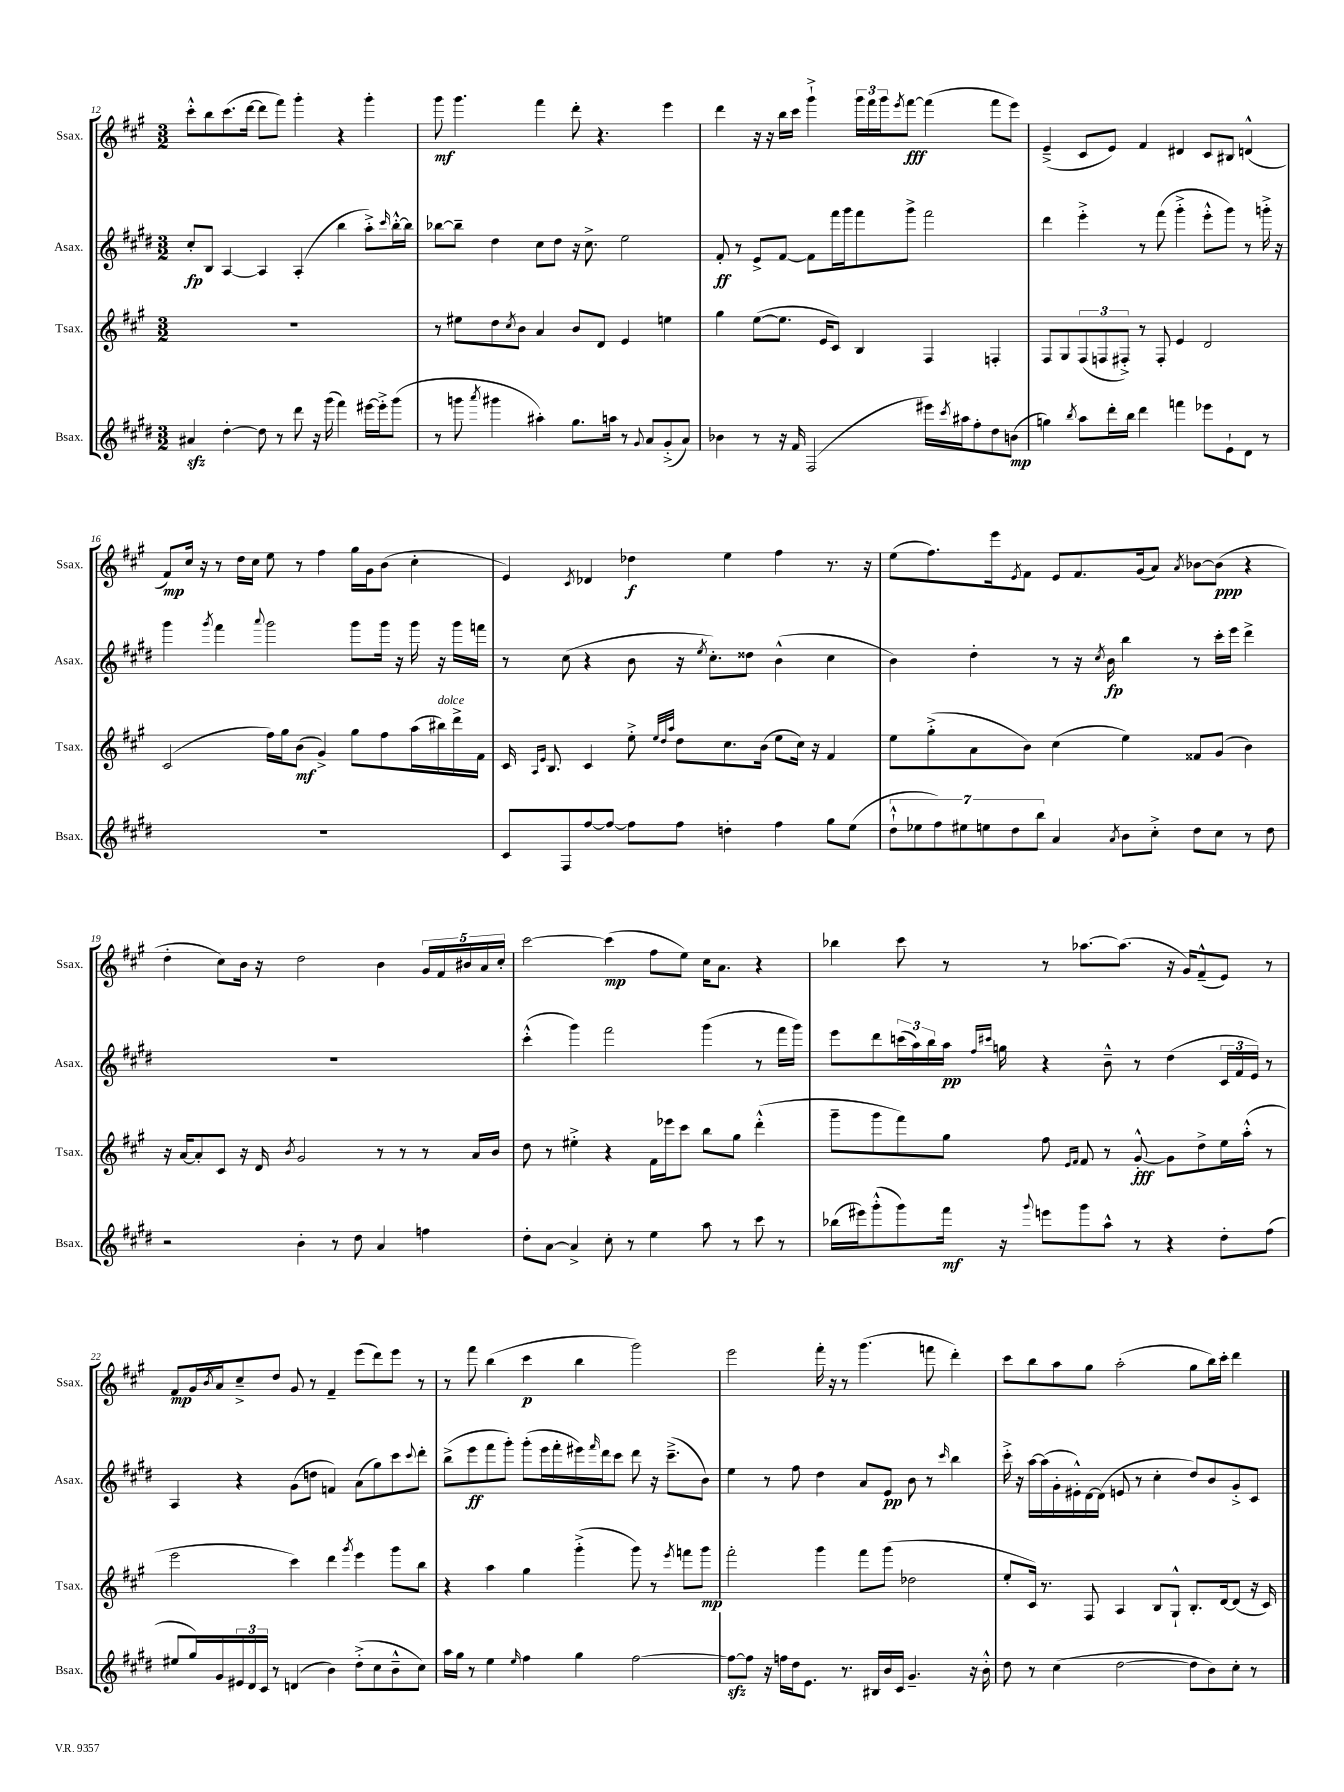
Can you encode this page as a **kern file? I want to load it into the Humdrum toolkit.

**kern	**kern	**kern	**kern
*staff4	*staff3	*staff2	*staff1
*clefG2	*clefG2	*clefG2	*clefG2
*k[f#c#g#d#]	*k[f#c#g#]	*k[f#c#g#d#]	*k[f#c#g#]
*M3/2	*M3/2	*M3/2	*M3/2
4a#	1.r	8cc#'	8ccc#'^^
.	.	8B	8bb
[4dd#'	.	[4A	(8.ccc#
.	.	.	[16ddd
8dd#]	.	4A]	8ddd]
8r	.	.	8fff#)
8ddd#	.	(4A'	4ggg#'
16r	.	.	.
(16ggg#	.	.	.
4fff#)	.	4bb	4r
[16eee#	.	8aa'^)	4ggg#'
16eee#'^]	.	.	.
.	.	16qqccc#	.
(8ggg#	.	[16bb'^^	.
.	.	16bb]	.
=	=	=	=
8r	8r	[8bb-	8ggg#
8ggg	8ee#	8bb-~]	4.ggg#
8qaaa	.	.	.
4ggg#	8dd	4dd#	.
.	8qcc#	.	.
.	8b	.	.
4aa#')	4a	8cc#	4fff#
.	.	8dd#	.
8.gg#	8b	16r	8ddd'
.	.	8.cc#^	.
.	8d	.	4.r
16aa	.	.	.
8r	4e	2ee	.
8qqg#	.	.	.
8a	.	.	.
(8g#'^	4ee	.	4eee
8a)	.	.	.
=	=	=	=
4b-	4gg#	8f#'	4ddd
.	.	8r	.
8r	([8ee	8e^	16r
.	.	.	16r
16r	8.ee]	[8f#	16bb
16f#	.	.	16ccc#
(2F#	.	8f#]	4ggg#`^
.	16e	.	.
.	8c#)	16fff#	.
.	.	16ggg#	.
.	4B	8fff#	24ggg#
.	.	.	24fff#
.	.	.	24ggg#
.	.	.	8qeee
.	.	8ggg#^	[8fff#
16eee#)	4F#	2fff#	(4fff#]
8qccc#	.	.	.
16aa#	.	.	.
8ff#'	.	.	.
8dd#	4F'	.	8fff#
(8b	.	.	8eee)
=	=	=	=
4gg)	8F#	4ddd#	(4e~^
.	8G#	.	.
8qbb	.	.	.
8aa	(12F#	4eee'^	8c#
.	12F	.	.
16ddd#'	.	.	8e)
.	12F#'^)	.	.
16bb	.	.	.
4ddd#	8r	8r	4f#
.	8F#'	(8fff#	.
4fff	4e	4ggg#'^	4d#
8eee-	2d	8eee'^^	8c#
8e`	.	8ggg#)	8B#
8d#	.	8r	(4d^^
8r	.	16ggg'^	.
.	.	16r	.
=	=	=	=
1.r	(2c#	4ggg#	8f#)
.	.	.	16cc#
.	.	.	16r
.	.	8qggg#	.
.	.	4fff#	8r
.	.	.	16dd
.	.	.	16cc#
.	.	8qqaaa	.
.	16ff#)	2ggg#	8ee
.	16gg#	.	.
.	(8b	.	8r
.	4g#^)	.	4ff#
.	8gg#	8ggg#	16gg#
.	.	.	16g#
.	8ff#	16ggg#	(8b
.	.	16r	.
.	(16aa	16ggg#	4cc#'
.	16bb#)	16r	.
.	16ddd^	16ggg#	.
.	16f#	16fff	.
=	=	=	=
8c#	16c#	8r	4e)
.	16qqA	.	.
.	16qqe	.	.
.	8.B	.	.
8F#	.	(8cc#	.
.	.	.	8qc#
[8ff#	4c#	4r	4d-
8ff#_	.	.	.
8ff#]	8ee'^	8b	4dd-
.	32qqee	.	.
.	32qqdd	.	.
.	32qqaa	.	.
8ff#	8dd	16r	.
.	.	8qee	.
.	.	8.cc#')	.
4dd'	8.cc#	.	4ee
.	.	8dd##	.
.	(16b	.	.
4ff#	8ee	(4b^^	4ff#
.	16cc#)	.	.
.	16r	.	.
8gg#	4f#	4cc#	8.r
(8ee	.	.	.
.	.	.	16r
=	=	=	=
14dd#`^^	8ee	4b)	(8ee
14ee-	.	.	.
.	(8gg#'^	.	8.ff#)
14ff#)	.	.	.
14ee#	.	.	.
.	8a	4dd#'	.
14ee	.	.	.
.	.	.	16eee
14dd#	.	.	.
.	.	.	8qe
.	8b)	.	8f#
14bb	.	.	.
4a	(4cc#	8r	8e
.	.	16r	8.f#
.	.	8qcc#	.
.	.	16b	.
8qa	.	.	.
8b	4ee)	4bb	.
.	.	.	(16g#
8cc#'^	.	.	8a)
.	.	.	8qa
8dd#	8f##	8r	[8b-
8cc#	(8g#	16ccc#'	(8b-]
.	.	16eee	.
8r	4b)	4ddd#^	4r
8dd#	.	.	.
=	=	=	=
2r	16r	1.r	4dd'
.	[16a	.	.
.	8a']	.	.
.	8c#	.	8cc#)
.	16r	.	16b
.	16d	.	16r
.	8qb	.	.
4b'	2g#	.	2dd
8r	.	.	.
8dd#	.	.	.
4a	8r	.	4b
.	8r	.	.
4ff	8r	.	20g#
.	.	.	20f#
.	.	.	20b#
.	16a	.	.
.	.	.	20a
.	16b	.	.
.	.	.	20cc#'
=	=	=	=
8dd#'	8dd	(4ccc#'^^	[2ccc#
[8a	8r	.	.
4a^]	4ee#'^	4ggg#)	.
8cc#'	4r	2fff#	(4ccc#]
8r	.	.	.
4ee	16f#	.	8ff#
.	16eee-	.	.
.	8ccc#	.	8ee)
8aa	8bb	(4ggg#	16cc#
.	.	.	8.a
8r	8gg#	.	.
8ccc#	(4ddd'^^	8r	4r
8r	.	16fff#	.
.	.	16ggg#)	.
=	=	=	=
(16bb-	8ggg#~	8eee	4bb-
16eee#)	.	.	.
(8ggg#'^^	8ggg#	8ddd#	.
8ggg#)	8fff#)	(24ccc	8ccc#
.	.	24aa)	.
.	.	24bb	.
16fff#	8gg#	16aa	8r
.	.	16qqff#	.
.	.	16qqccc#	.
16r	.	16gg	.
8qqggg#	.	.	.
8eee	8ff#	4r	8r
.	16qqe	.	.
.	16qqf#	.	.
8ggg#	8f#	.	[8.aa-
8aa^^	8r	8b~^^	.
.	.	.	(8.aa-]
8r	[8g#'^^	8r	.
4r	8g#]	(4dd#	16r
.	.	.	16g#)
.	8dd^	.	(8f#~^^
8dd#'	16ee	24c#	8e)
.	.	24f#	.
.	(16aa'^^	.	.
.	.	24e)	.
(8ff#	8r	8r	8r
=	=	=	=
8ee#	2eee	4A	8f#
16gg#)	.	.	16g#
.	.	.	8qb
16g#	.	.	16a
24e#	.	4r	8cc#~^
24d#	.	.	.
24c#	.	.	.
8r	.	.	8dd
(4d	4ccc#)	(8g#	8g#
.	.	8dd	8r
4b)	4ddd	4f)	4f#~
.	8qggg#	.	.
(8dd#'^	4eee	(8a	(8eee
8cc#	.	8gg#)	8ddd)
8b~^^	8ggg#	8ccc#	8eee
.	.	8qqccc#	.
8cc#)	8bb	8ddd#'	8r
=	=	=	=
16aa	4r	(8bb^	8r
16gg#	.	.	.
8r	.	8eee	8fff#
4ee	4aa	8fff#	(4bb
.	.	8ggg#')	.
16qqee	.	.	.
4ff#	4gg#	(8ggg#'	4ccc#
.	.	16eee	.
.	.	16fff#'	.
4gg#	(4ggg#'^	16eee#)	4bb
.	.	16qqfff#	.
.	.	16ddd#	.
.	.	8ccc#	.
[2ff#	8ggg#)	8ddd#	2ggg#)
.	8r	16r	.
.	.	(8.ccc#~^	.
.	8qeee	.	.
.	8fff	.	.
.	8ggg#	8b)	.
=	=	=	=
8ff#_	2fff#'	4ee	2eee
8ff#]	.	.	.
16r	.	8r	.
16ff	.	.	.
16dd#	.	8ff#	.
8.e	.	.	.
.	4ggg#	4dd#	16fff#'
.	.	.	16r
8.r	.	.	8r
.	8fff#	8a	(4.ggg#
16B#	.	.	.
16b	(8ggg#	8e	.
16c#	.	.	.
4.g#~	2dd-	8b	.
.	.	8r	8fff
.	.	16qqccc#	.
.	.	4bb	4ddd')
16r	.	.	.
16b'^^	.	.	.
=	=	=	=
8dd#	8ee'	16ccc#'^	8ccc#
.	.	16r	.
8r	16c#)	[16aa	8bb
.	8.r	(16aa]	.
(4cc#	.	16g#'	8aa
.	.	16e#'^^)	.
.	8F#	[16d#	8gg#
.	.	(16d#]	.
[2dd#	4A	8e	(2aa'
.	.	8r	.
.	8B	4cc#'	.
.	8G#`^^	.	.
8dd#]	8.B'	8dd#)	8gg#
8b)	.	8b	16bb)
.	[16d	.	16ccc#'
8cc#'	(8d]	8g#'^	4ddd
8r	16r	8c#	.
.	16c#)	.	.
==	==	==	==
*-	*-	*-	*-
